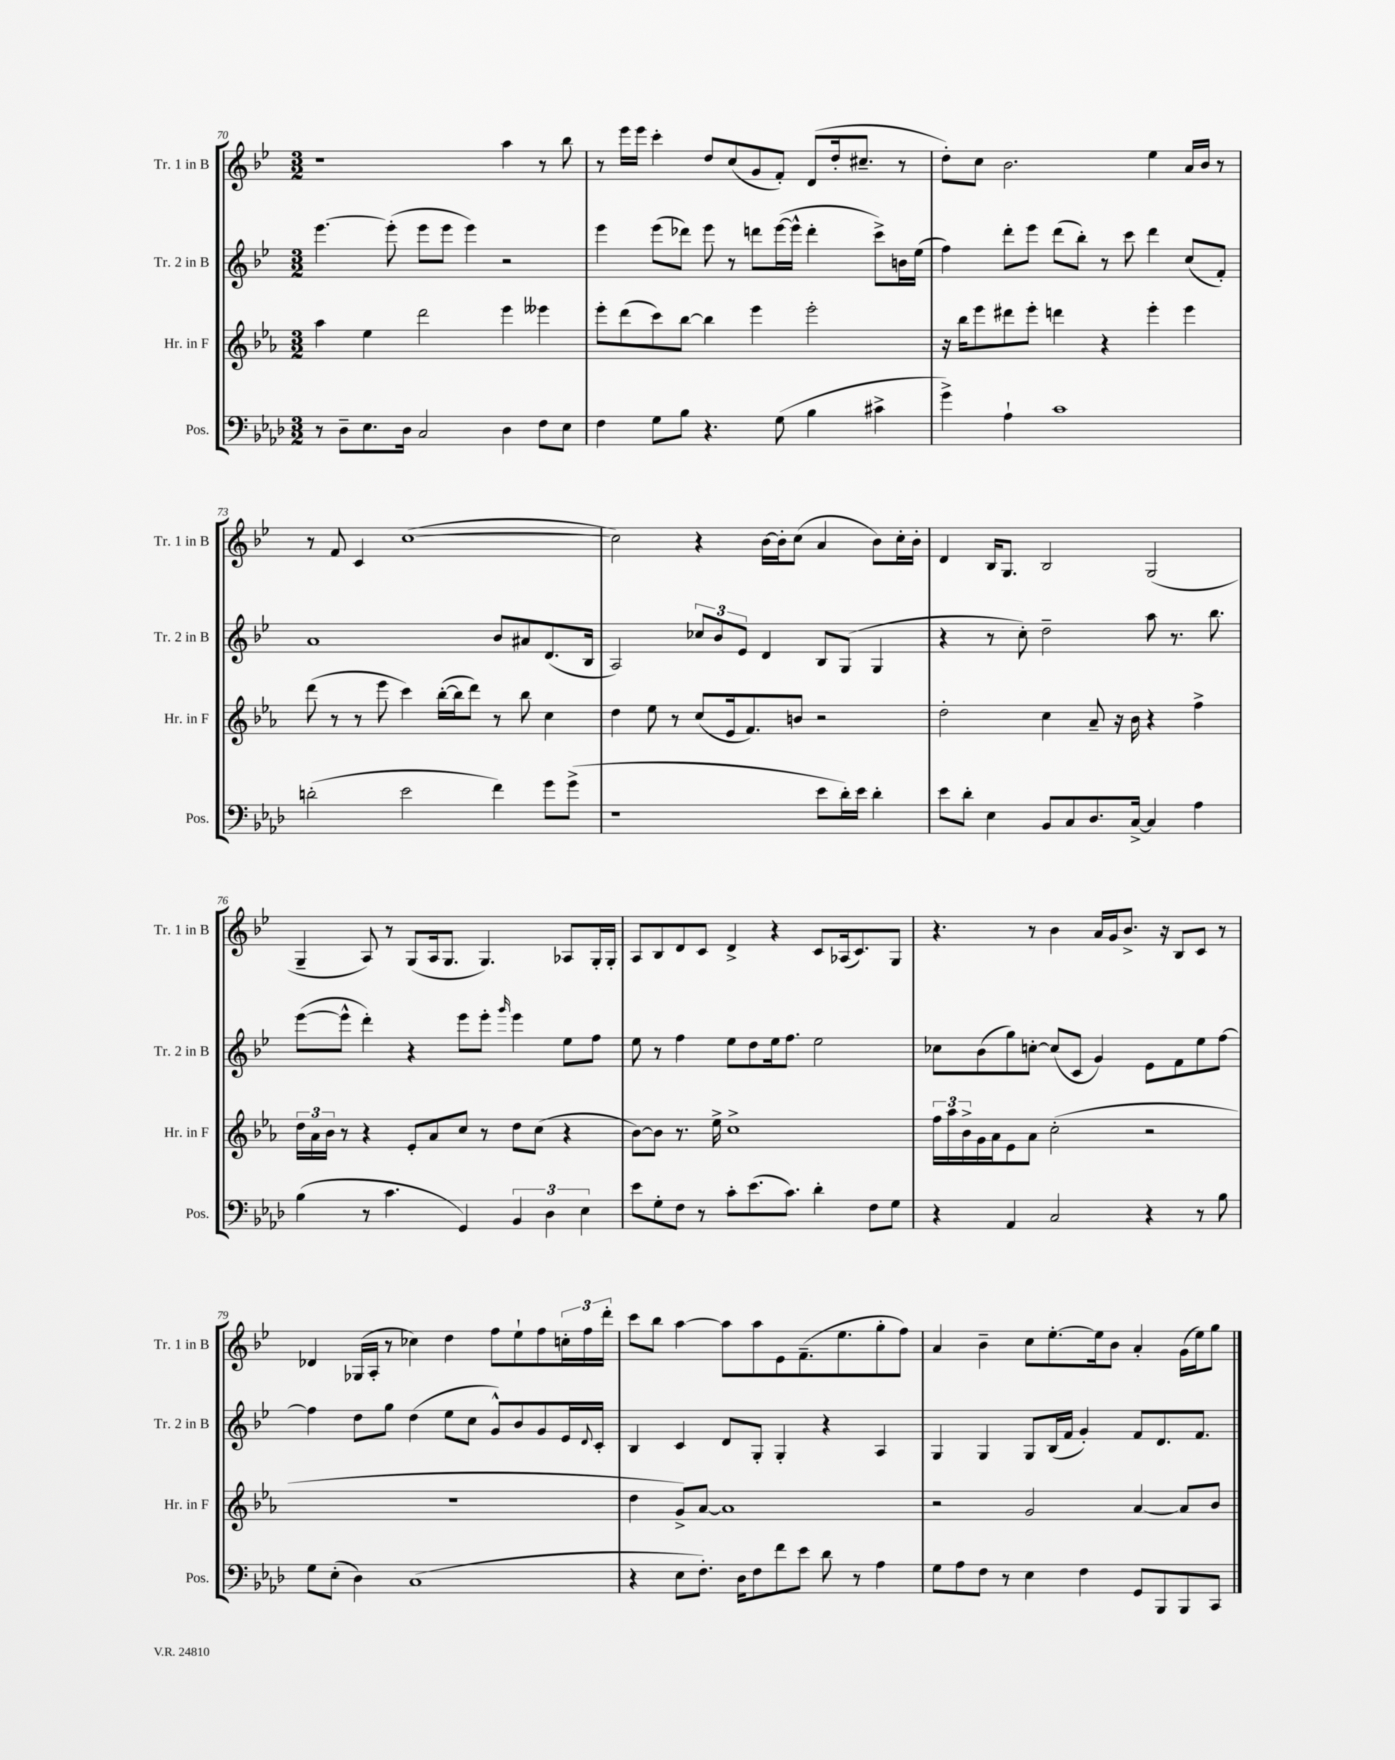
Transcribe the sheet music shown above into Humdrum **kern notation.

**kern	**kern	**kern	**kern
*staff4	*staff3	*staff2	*staff1
*clefF4	*clefG2	*clefG2	*clefG2
*k[b-e-a-d-]	*k[b-e-a-]	*k[b-e-]	*k[b-e-]
*M3/2	*M3/2	*M3/2	*M3/2
8r	4aa-	[4.eee-	1r
8D-~	.	.	.
8.E-	4ee-	.	.
.	.	(8eee-']	.
16D-	.	.	.
2C	2ddd	8eee-	.
.	.	8eee-	.
.	.	4eee-)	.
4D-	4eee-	2r	4aa
8F	4eee--	.	8r
8E-	.	.	8bb-
=	=	=	=
4F	8eee-'	4eee-	8r
.	(8ddd	.	16eee-
.	.	.	16eee-
8G	8ccc)	(8eee-	4ccc'
8B-	[8bb-	8ddd-)	.
4.r	4bb-]	8eee-	8dd
.	.	8r	(8cc
.	4eee-	8ddd	8g
(8G	.	([16eee-	8f')
.	.	16eee-^^]	.
4B-	2eee-'	4ddd'	(8d
.	.	.	16dd'
.	.	.	8.cc#~
4c#^	.	8ccc^)	.
.	.	16b	8r
.	.	(16ee-	.
=	=	=	=
4g^)	16r	4ff)	8dd')
.	16bb-	.	.
.	8eee-	.	8cc
4A-`	8ddd#	8ddd'	2.b-
.	8eee-'	8eee-	.
1c	4ddd	(8ddd	.
.	.	8bb-')	.
.	4r	8r	.
.	.	8ccc	.
.	4eee-'	4ddd	4ee-
.	4eee-	(8cc	16a
.	.	.	16b-
.	.	8f')	8r
=	=	=	=
(2d'	(8ddd	1a	8r
.	8r	.	8f
.	8r	.	4c
.	8eee-	.	.
2e-	4ccc)	.	([1cc
.	([16bb-'	.	.
.	16bb-]	.	.
.	8ddd)	.	.
4f)	8r	8b-	.
.	8bb-	8a#	.
8g	4cc	(8.d	.
(8g^	.	.	.
.	.	16B-	.
=	=	=	=
1r	4dd	2A)	2cc])
.	8ee-	.	.
.	8r	.	.
.	(8cc	12cc-	4r
.	.	12b-	.
.	16e-	.	.
.	.	12e-	.
.	8.f)	.	.
.	.	4d	[16b-
.	.	.	16b-']
.	8b	.	(8cc
8e-	2r	8B-	4a
16d-')	.	(8G	.
16e-	.	.	.
4d-'	.	4G	8b-)
.	.	.	16cc'
.	.	.	16b-'
=	=	=	=
8e-	2dd'	4r	4d
8d-'	.	.	.
4E-	.	8r	16B-
.	.	.	8.G
.	.	8cc')	.
8BB-	4cc	2dd~	2B-
8C	.	.	.
8.D-	8a-~	.	.
.	16r	.	.
[16C^	16b-	.	.
4C]	4r	8aa	(2G
.	.	8.r	.
4A-	4ff^	.	.
.	.	8.bb-	.
=	=	=	=
(4B-	24dd	([8eee-	4G~
.	24a-	.	.
.	24b-	.	.
.	8r	8eee-^^]	.
8r	4r	4ddd')	8A)
4.c	.	.	8r
.	8e-'	4r	(8G
.	8a-	.	16A
.	.	.	8.G
4GG)	8cc	8eee-	.
.	8r	8eee-'	4.G)
.	.	16qqggg	.
6BB-	8dd	4eee-	.
.	(8cc	.	.
6D-	.	.	.
.	4r	8ee-	8A-
6E-	.	.	.
.	.	8ff	16G'
.	.	.	16G'
=	=	=	=
8e-	[8b-)	8ee-	8A
8G'	8b-]	8r	8B-
8F	8.r	4ff	8d
8r	.	.	8c
.	16ee-^	.	.
8c'	1cc^	8ee-	4d^
(8.e-	.	8dd	.
.	.	16ee-	4r
8.c)	.	8.ff	.
4d-'	.	2ee-	8c
.	.	.	(16A-
.	.	.	8.c)
8F	.	.	.
8G	.	.	8G
=	=	=	=
4r	24ff	8cc-	4.r
.	24aa-	.	.
.	24b-^	.	.
.	16g	(8b-	.
.	16a-	.	.
4AA-	8e-	8gg)	.
.	8a-	[8cc'	8r
2C	(2cc'	(8cc]	4b-
.	.	8c	.
.	.	4g)	16a
.	.	.	16g
.	.	.	8.b-^
4r	2r	8e-	.
.	.	.	16r
.	.	8f	8B-
8r	.	8ee-	8c
8B-	.	[8ff	8r
=	=	=	=
8G	1.r	4ff]	4d-
(8E-'	.	.	.
4D-)	.	8dd	(16G-
.	.	.	16A'
.	.	8gg	8r
(1C	.	(4dd	4cc-)
.	.	8ee-	4dd
.	.	8cc	.
.	.	8g^^)	8ff
.	.	8b-	8ee-`
.	.	8g	8ff
.	.	16e-	24cc'
.	.	.	24ff
.	.	8qqd	.
.	.	16c'	.
.	.	.	24ddd'
=	=	=	=
4r	4dd	4B-	8ccc
.	.	.	8bb-
8E-	8g^)	4c	[4aa
8.F')	[8a-	.	.
.	1a-]	8d	8aa]
16D-	.	.	.
8F	.	8G'	8aa
8f	.	4G'	8e-
8e-	.	.	(8.f~
8d-	.	4r	.
.	.	.	8.ee-
8r	.	.	.
4A-	.	4A	8gg'
.	.	.	8ff)
=	=	=	=
8G	2r	4G	4a
8A-	.	.	.
8F	.	4G	4b-~
8r	.	.	.
4E-	2g	8G	8cc
.	.	(16B-	[8.ee-'
.	.	16f	.
4F	.	4g')	.
.	.	.	16ee-]
.	.	.	8b-
8GG	[4a-	8f	4a'
8BBB-	.	8.d	.
8BBB-	8a-]	.	(16g
.	.	8.f	16ee-)
8CC	8b-	.	8gg
==	==	==	==
*-	*-	*-	*-
